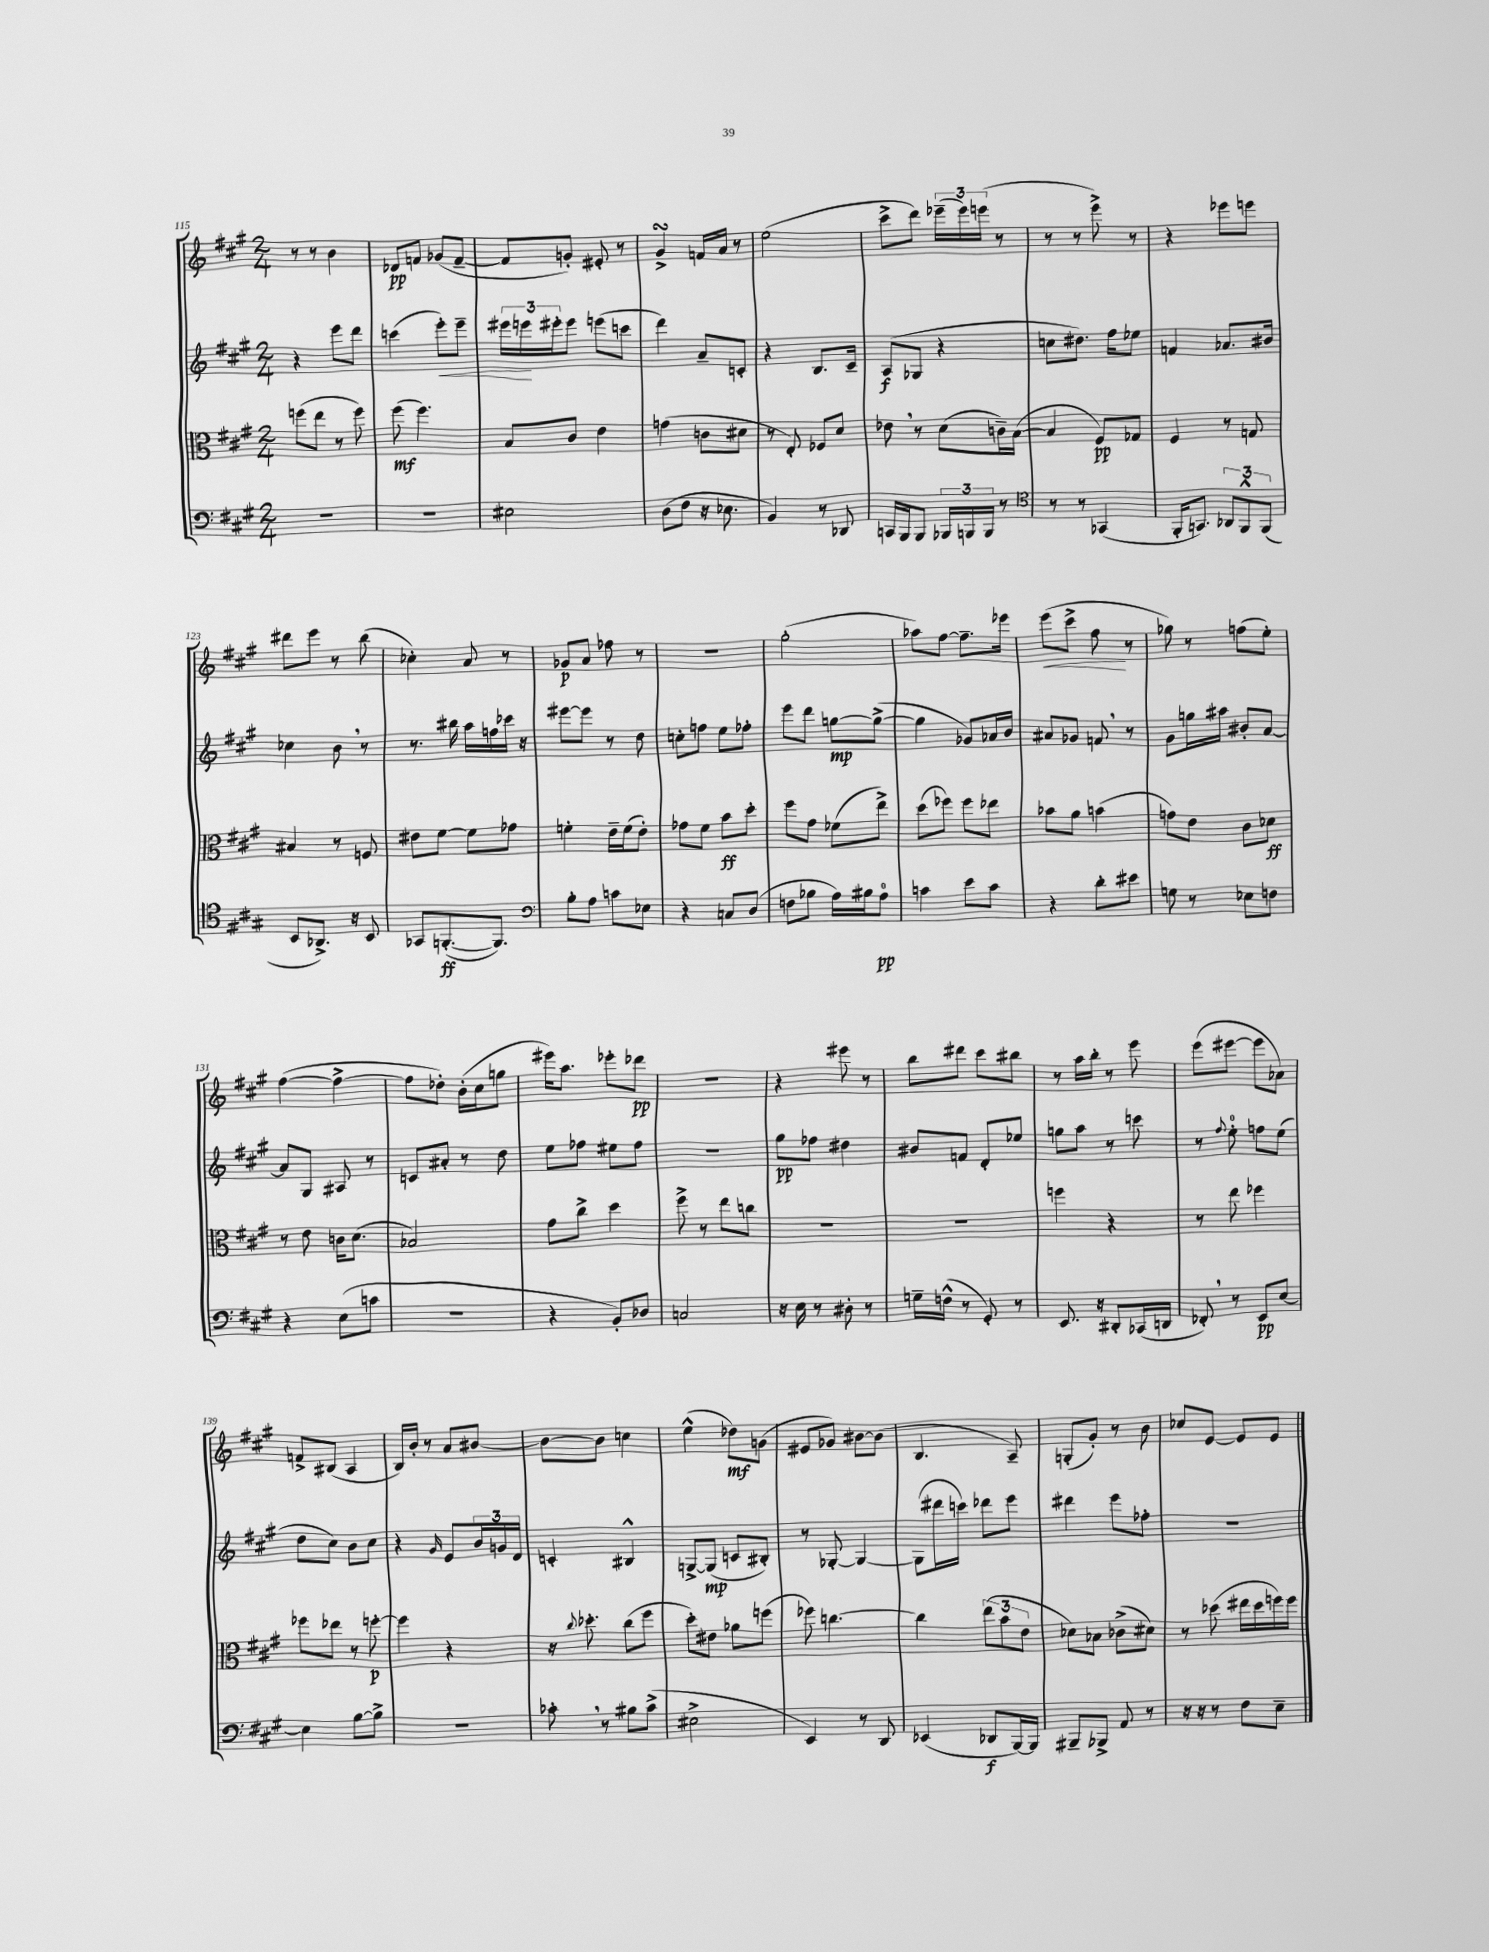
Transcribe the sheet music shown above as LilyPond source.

<<
\new StaffGroup <<
\new Staff = "s0" {
    \clef treble \key a \major \numericTimeSignature \time 2/4
    r8 r8 b'4 |
    des'8\pp f'8 ges'8( f'8~-- |
    f'8 g'8-.) eis'8-. r8 |
    gis'4->\turn f'16 a'16 r8 |
    e''2( |
    cis'''8-> d'''8) \tuplet 3/2 { ees'''16--( ees'''16) e'''16( } r8 |
    r8 r8 e'''8->) r8 |
    r4 ees'''8 e'''8 |
    dis'''8 e'''8 r8 b''8( |
    ces''4-.) a'8 r8 |
    ges'8\p a'8 fes''8 r8 |
    R2 |
    gis''2-.( |
    aes''8) fis''8~ fis''8.-- ees'''16 |
    e'''8\<( cis'''8-> fis''8\! r8 |
    ges''8) r8 f''8( e''8-.) |
    fis''4~( fis''4~-> |
    fis''8 des''8-.) b'16-.( cis''16 g''8 |
    eis'''16) a''8. ees'''8-. des'''8\pp |
    R2 |
    r4 eis'''8 r8 |
    b''8 dis'''8 cis'''8 bis''8 |
    r8 a''16 b''16-. r8 e'''8 |
    e'''8( eis'''8~ eis'''8 aes'8) |
    f'8-> bis8( a4 |
    b16) b'16-. r8 a'8 bis'8~ |
    bis'8~ bis'8 c''4 |
    e''4-^( des''8\mf) g'8( |
    eis'8 ges'8) bis'8~ bis'8( |
    b4. a8--) |
    g8-.( gis'8-.) r8 b'8 |
    ces''8 e'8~ e'8 e'8 \bar "|." |
}
\new Staff = "s1" {
    \clef treble \key a \major \numericTimeSignature \time 2/4
    r4 e'''8 d'''8 |
    c'''4( e'''8-.\<) e'''8-- |
    \tuplet 3/2 { eis'''16 e'''16\! eis'''16-. } eis'''8 e'''8( c'''8 |
    d'''4) a'8-- c'8-. |
    r4 b8. cis'16-- |
    a8\f( ges8 r4 |
    c''8 dis''8.) fis''16 ees''8 |
    f'4 aes'8. bis'16 |
    ces''4 b'8 \breathe r8 |
    r8. bis''16 a''16 f''16 ces'''16 r16 |
    eis'''8~ eis'''8 r8 d''8 |
    c''8-. f''8 e''8 fes''8-. |
    e'''8 d'''8 g''8~\mp g''8~->( |
    g''4 ges'8) aes'16 b'16 |
    ais'8 ges'8 f'8 \breathe r8 |
    gis'8 g''16 ais''16 bis'8-. a'8~ |
    a'8 gis8 ais8 r8 |
    c'8 ais'8-. r8 d''8 |
    e''8 fes''8 eis''8 fes''8 |
    R2 |
    gis''8\pp fes''8 dis''4 |
    bis'8 f'8 d'8-. ees''8 |
    g''8 a''8 r8 c'''8 |
    r8 \appoggiatura { fis''8 } e''8-0-. f''8 e''8( |
    d''8 cis''8) b'8 cis''8 |
    r4 \grace { gis'16 } e'8 \tuplet 3/2 { b'16 g'16 d'16 } |
    c'4-. bis4-^ |
    g8~-> g8\mp( c'8 bis8-.) |
    r8 ges8~-. ges4~ |
    ges8( dis'''16 c'''16) des'''8 e'''8 |
    dis'''4 e'''8 fes''8-. |
    R2 \bar "|." |
}
\new Staff = "s2" {
    \clef alto \key a \major \numericTimeSignature \time 2/4
    f''8( e''8 r8 f''8) |
    fis''8\mf( fis''4.) |
    b8 cis'8 e'4 |
    g'4( c'8 dis'8 |
    r8 e8-.) fes8 d'8 |
    ees'8 \breathe r8 d'8( c'16--) b16~( |
    b4 fis8\pp) ges8 |
    fis4 r8 g8 |
    bis4 r8 f8 |
    eis'8 fis'8~ fis'8 ges'8 |
    f'4-. e'16-- f'16( e'8-.) |
    ges'8 fis'8 b'8\ff d''8-. |
    fis''8 gis'8 fes'8( e''8->) |
    d''8( fes''8) fes''8 ees''8 |
    bes'8 a'8 b'4( |
    g'8) e'8 cis'8 des'8\ff |
    r8 e'8 c'16 d'8.( |
    bes2) |
    gis'8 cis''8-> d''4 |
    fis''8-> r8 e''8 c''8 |
    R2 |
    R2 |
    f''4 r4 |
    r8 e''8 fes''4 |
    fes''8 ees''8 r8 f''8~-.\p |
    f''4 r4 |
    r16 \appoggiatura { cis''8 } des''8.-. cis''8( fis''8 |
    d''8-.) eis'8 aes'8 f''8( |
    fes''8) c''4.~ |
    c''4 \tuplet 3/2 { e''8( b'8 e'8 } |
    des'8) bes8 ces'8->( dis'8) |
    r8 des''8( eis''16 des''16 f''16) f''16 \bar "|." |
}
\new Staff = "s3" {
    \clef bass \key a \major \numericTimeSignature \time 2/4
    R2 |
    R2 |
    eis2 |
    d8( fis8 r16 ees8. |
    b,4) r8 des,8 |
    c,16 b,,16 b,,8 \tuplet 3/2 { bes,,16 b,,16 b,,16 } r8 |
    \clef tenor r8 r8 ges,4( |
    fis,16-. g,8.) \tuplet 3/2 { aes,8 fis,8-^ fis,8( } |
    b,8 aes,8.->) r16 b,8 |
    ges,8 f,8.~-.\ff( f,8.) |
    \clef bass b8-. a8 c'8 ees8 |
    r4 c8 d8( |
    f8 bes8 a16) bis16 a8-0\pp |
    c'4 e'8 c'8 |
    r4 d'8-. eis'8 |
    g8 r8 ees8 f8 |
    r4 e8( c'8 |
    r2 |
    r4 b,8-.) des8 |
    c2 |
    r16 e16 r8 dis8-. r8 |
    g16-- f16-^( r8 gis,8-.) r8 |
    e,8. r16 dis,8-. ces,16( d,16 |
    fes,8-.) \breathe r8 e,8\pp e8~ |
    e4 b8~ b8-> |
    R2 |
    ces'8-. \breathe r8 bis8 ces'8->( |
    eis2-> |
    e,4) r8 d,8 |
    ees,4( des,8\f b,,16~) b,,16 |
    bis,,8-- bes,,8-> a,8 r8 |
    r16 r16 r8 fis8 e8-- \bar "|." |
}
>>
>>
\layout { \context { \Score currentBarNumber = #115 } }
